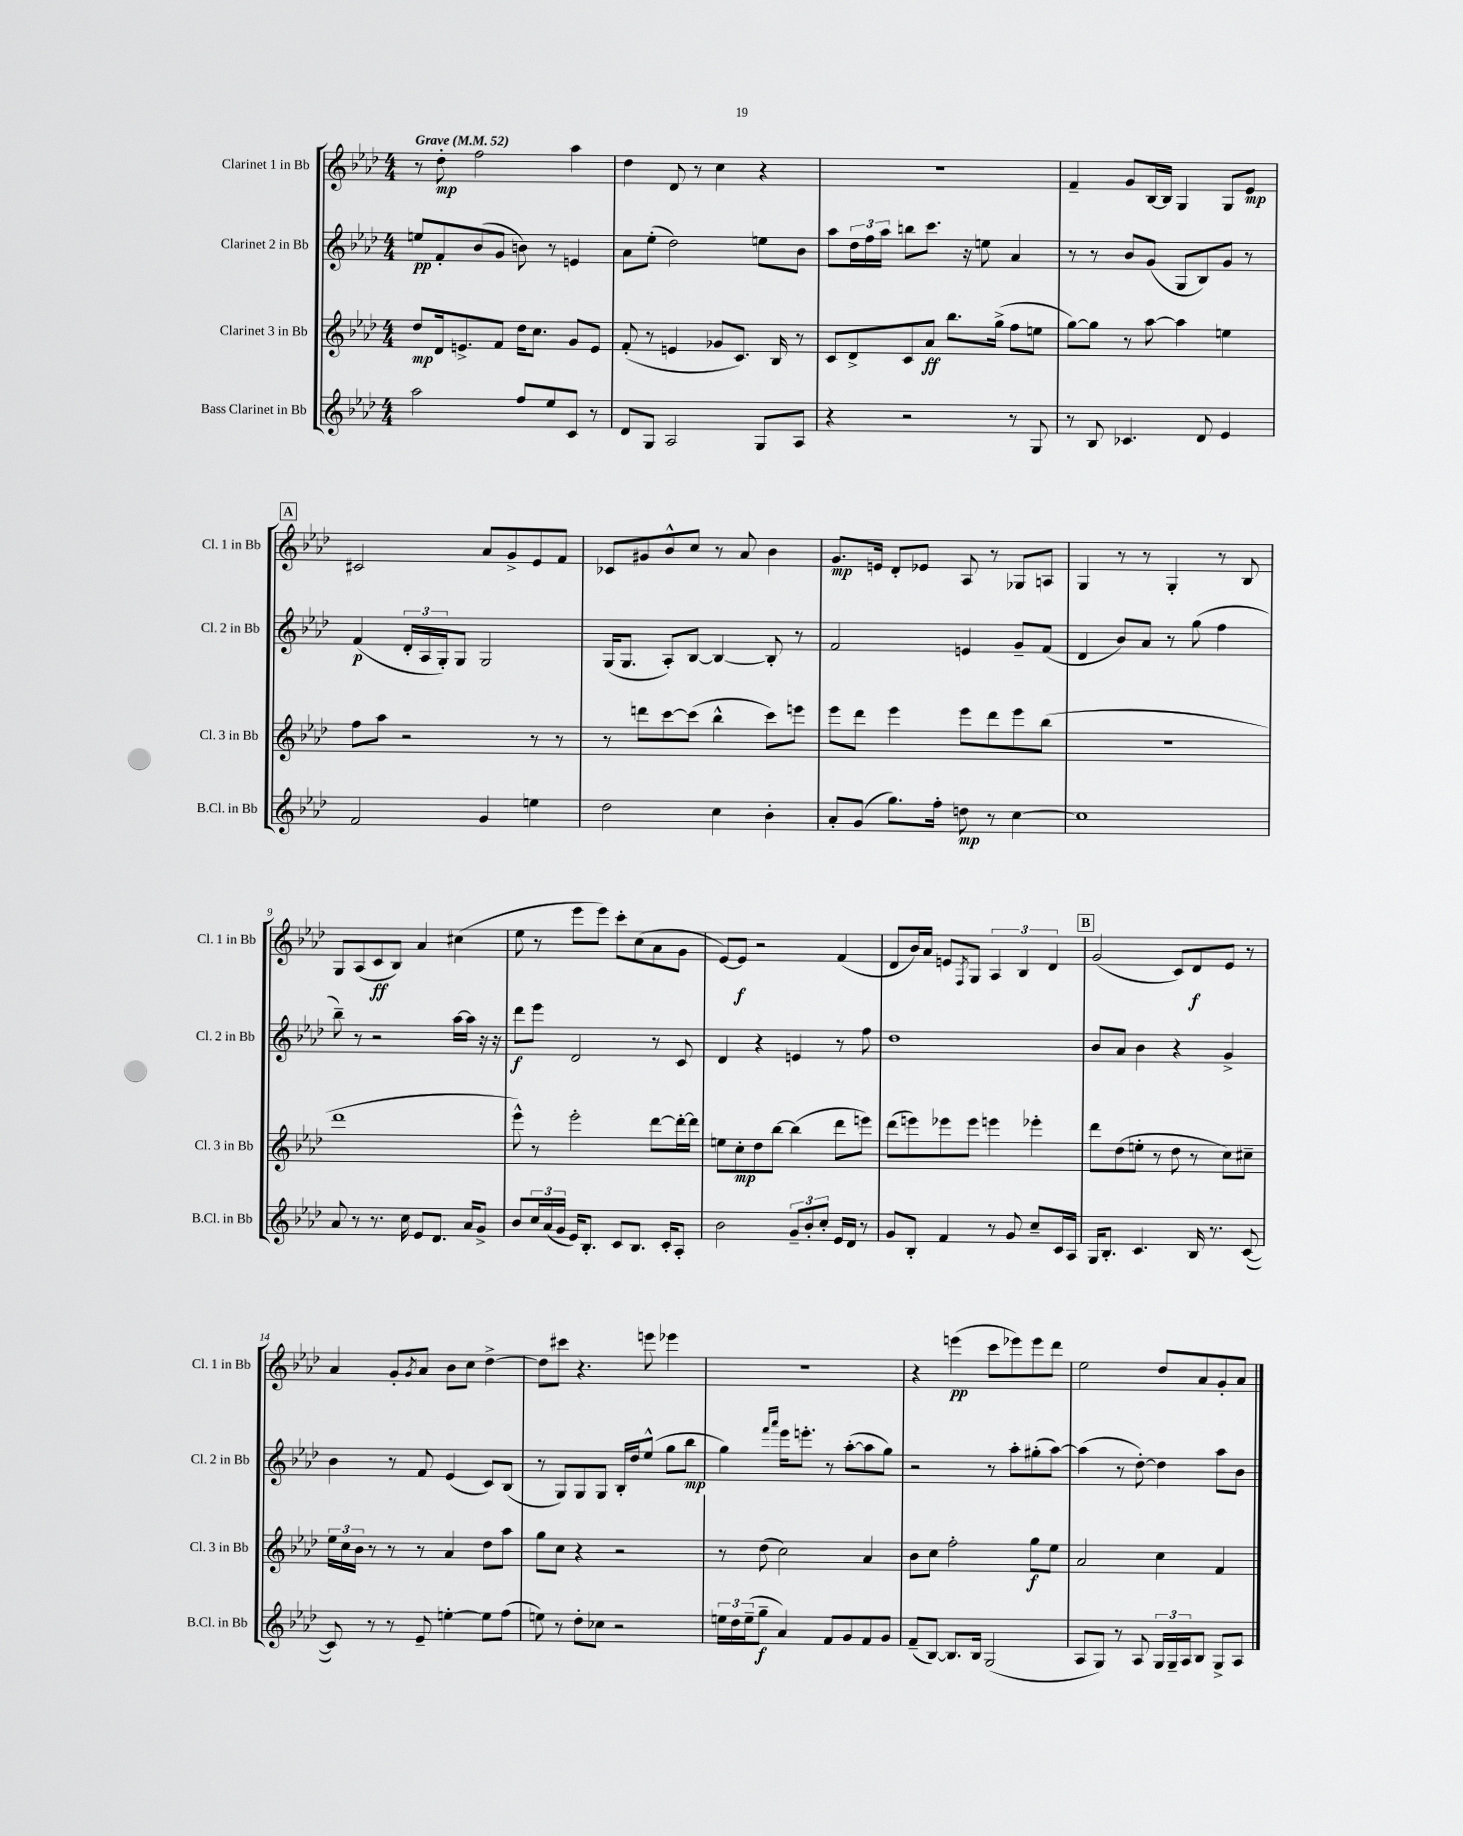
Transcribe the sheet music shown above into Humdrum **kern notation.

**kern	**dynam	**kern	**dynam	**kern	**dynam	**kern	**dynam
*part4	*part4	*part3	*part3	*part2	*part2	*part1	*part1
*staff4	*staff4	*staff3	*staff3	*staff2	*staff2	*staff1	*staff1
*I"Bass Clarinet in Bb	*	*I"Clarinet 3 in Bb	*	*I"Clarinet 2 in Bb	*	*I"Clarinet 1 in Bb	*
*I'B.Cl. in Bb	*	*I'Cl. 3 in Bb	*	*I'Cl. 2 in Bb	*	*I'Cl. 1 in Bb	*
*clefG2	*	*clefG2	*	*clefG2	*	*clefG2	*
*k[b-e-a-d-]	*	*k[b-e-a-d-]	*	*k[b-e-a-d-]	*	*k[b-e-a-d-]	*
*M4/4	*	*M4/4	*	*M4/4	*	*M4/4	*
*MM52	*	*MM52	*	*MM52	*	*MM52	*
=1	=1	=1	=1	=1	=1	=1	=1
!	!	!	!	!	!	!LO:TX:a:B:t=Grave	!
2aa-\	.	8dd-/L	mp	8een/L	pp	8r	.
.	.	16d-/k	.	8f'/	.	8dd-'\	mp
.	.	8.en^/	.	.	.	.	.
.	.	.	.	(8b-/	.	2ff\	.
.	.	8f/J	.	8g/J	.	.	.
8ff/L	.	16dd-\KL	.	8bn\)	.	.	.
.	.	8.cc\J	.	.	.	.	.
8ee-/	.	.	.	8r	.	.	.
8c/J	.	8g/L	.	4en/	.	4aa-\	.
8r	.	8e/J	.	.	.	.	.
=2	=2	=2	=2	=2	=2	=2	=2
8d-/L	.	(8f'/	.	8a-\L	.	4dd-\	.
8G/J	.	8r	.	(8ee-'\J	.	.	.
2A-/	.	4en/	.	2dd-\)	.	8d-/	.
.	.	.	.	.	.	8r	.
.	.	8g-X/L	.	.	.	4cc\	.
.	.	8.c/J)	.	.	.	.	.
8G/L	.	.	.	8een\L	.	4r	.
.	.	16B-/	.	.	.	.	.
8A-/J	.	8r	.	8b-\J	.	.	.
=3	=3	=3	=3	=3	=3	=3	=3
4r	.	8c/L	.	8aa-\L	.	1r	.
.	.	8d-^/	.	24dd-\L	.	.	.
.	.	.	.	24ff\	.	.	.
.	.	.	.	24aa-\JJ	.	.	.
2r	.	8c/	.	8bbn\L	.	.	.
.	.	8a-/J	ff	8.ccc\J	.	.	.
.	.	8.bb-\L	.	.	.	.	.
.	.	.	.	16r	.	.	.
.	.	.	.	8een\	.	.	.
.	.	(16gg^\Jk	.	.	.	.	.
8r	.	8ff\L	.	4a-/	.	.	.
8G/	.	8een\J	.	.	.	.	.
=4	=4	=4	=4	=4	=4	=4	=4
8r	.	[8gg\L)	.	8r	.	4f~/	.
8B-/	.	8gg\J]	.	8r	.	.	.
4.c-X/	.	8r	.	8b-/L	.	8g/L	.
.	.	[8aa-\	.	(8g/J	.	[16B-/L	.
.	.	.	.	.	.	16B-/JJ]	.
.	.	4aa-\]	.	8G/L	.	4G/	.
8d-/	.	.	.	8B-/)	.	.	.
4e-/	.	4een\	.	8g/J	.	8G/L	.
.	.	.	.	8r	.	8e-/J	mp
!!LO:LB:g=z
!!LO:REH:place=s1:t=A
=5	=5	=5	=5	=5	=5	=5	=5
2f/	.	8ff\L	.	(4f/	p	2c#X/	.
.	.	8aa-\J	.	.	.	.	.
.	.	2r	.	24d-'/LL	.	.	.
.	.	.	.	24A-/	.	.	.
.	.	.	.	24G'/J)	.	.	.
.	.	.	.	8G/J	.	.	.
4g/	.	.	.	2G/	.	8a-/L	.
.	.	.	.	.	.	8g^/	.
4een\	.	8r	.	.	.	8e-/	.
.	.	8r	.	.	.	8f/J	.
=6	=6	=6	=6	=6	=6	=6	=6
2dd-\	.	8r	.	(16G/KL	.	8c-X/L	.
.	.	.	.	8.G/J	.	.	.
.	.	8dddn\L	.	.	.	8g#X/	.
.	.	[8ccc\	.	8A-'/L)	.	8b-^^/	.
.	.	(8ccc\J]	.	[8B-/J	.	8cc/J	.
4cc\	.	4bb-^^\	.	4B-/_	.	8r	.
.	.	.	.	.	.	8a-/	.
4b-'\	.	8ccc\L)	.	8B-'/]	.	4b-\	.
.	.	8eeen\J	.	8r	.	.	.
=7	=7	=7	=7	=7	=7	=7	=7
8a-'/L	.	8eee-\L	.	2f/	.	8.g/L	mp
(8g/J	.	8ddd-\J	.	.	.	.	.
.	.	.	.	.	.	16en/Jk	.
8.gg\L)	.	4eee-\	.	.	.	8d-'/L	.
.	.	.	.	.	.	8e-X/J	.
16ff'\Jk	.	.	.	.	.	.	.
8ddn\	mp	8eee-\L	.	4en/	.	8A-/	.
8r	.	8ddd-\	.	.	.	8r	.
[4cc\	.	8eee-\	.	8g~/L	.	8G-X/L	.
.	.	(8bb-\J	.	(8f/J	.	8An/J	.
=8	=8	=8	=8	=8	=8	=8	=8
1cc]	.	1r	.	4d-/	.	4G/	.
.	.	.	.	8b-/L)	.	8r	.
.	.	.	.	8a-/J	.	8r	.
.	.	.	.	8r	.	4G'/	.
.	.	.	.	(8gg\	.	.	.
.	.	.	.	4ff\	.	8r	.
.	.	.	.	.	.	8B-/	.
!!LO:LB:g=z
=9	=9	=9	=9	=9	=9	=9	=9
8a-/	.	1ddd-	.	8bb-~\)	.	8G/L	.
8r	.	.	.	8r	.	(8A-/	.
8.r	.	.	.	2r	.	8c/	ff
.	.	.	.	.	.	8B-/J)	.
16cc\	.	.	.	.	.	.	.
8e-/L	.	.	.	.	.	4a-/	.
8.d-/J	.	.	.	.	.	.	.
.	.	.	.	[16aa-\LL	.	(4cc#X\	.
16a-/KL	.	.	.	16aa-\JJ]	.	.	.
8g^/J	.	.	.	16r	.	.	.
.	.	.	.	16r	.	.	.
=10	=10	=10	=10	=10	=10	=10	=10
8b-/L	.	8eee-^^\)	.	8ddd-\L	f	8ee-\	.
24cc/L	.	8r	.	8eee-\J	.	8r	.
(24a-/	.	.	.	.	.	.	.
24g/JJ	.	.	.	.	.	.	.
16e-/KL)	.	2eee-'\	.	2d-/	.	8eee-\L	.
8.B-'/J	.	.	.	.	.	.	.
.	.	.	.	.	.	8eee-\J)	.
8c/L	.	.	.	.	.	8ccc'\L	.
8.B-/J	.	.	.	.	.	(8cc\	.
.	.	[8ddd-\L	.	8r	.	8a-\	.
16c'/KL	.	.	.	.	.	.	.
8A-'/J	.	16ddd-'\L_	.	8c/	.	8g\J	.
.	.	16ddd-\JJ]	.	.	.	.	.
=11	=11	=11	=11	=11	=11	=11	=11
2b-\	.	8een\L	.	4d-/	.	[8e-/L)	.
.	.	8cc'\	mp	.	.	8e-/J]	f
.	.	8dd-\	.	4r	.	2r	.
.	.	[8bb-\J	.	.	.	.	.
12g~/L	.	(4bb-\]	.	4en/	.	.	.
12b-'/	.	.	.	.	.	.	.
12cc'/J	.	.	.	.	.	.	.
16e-/LL	.	8ddd-\L	.	8r	.	(4f/	.
16d-/JJ	.	.	.	.	.	.	.
8r	.	8eeen\J)	.	8ff\	.	.	.
=12	=12	=12	=12	=12	=12	=12	=12
8g/L	.	(8ddd-\L	.	1dd-	.	8d-/L	.
8B-'/J	.	8eeen\)	.	.	.	16b-/L)	.
.	.	.	.	.	.	16a-/JJ	.
4f/	.	8eee-X\	.	.	.	8en/L	.
.	.	.	.	.	.	8qF/	.
.	.	8eee-\J	.	.	.	8G/J	.
8r	.	4eeen\	.	.	.	6A-/	.
8g/	.	.	.	.	.	.	.
.	.	.	.	.	.	6B-/	.
8cc~/L	.	4eee-X'\	.	.	.	.	.
.	.	.	.	.	.	6d-/	.
16c/L	.	.	.	.	.	.	.
16A-/JJ	.	.	.	.	.	.	.
!!LO:REH:place=s1:t=B
=13	=13	=13	=13	=13	=13	=13	=13
16G/KL	.	8ddd-\L	.	8b-/L	.	(2g/	.
8.B-'/J	.	.	.	.	.	.	.
.	.	(8dd-\	.	8a-/J	.	.	.
4.c/	.	8een'\J	.	4b-\	.	.	.
.	.	8r	.	.	.	.	.
.	.	8dd-\	.	4r	.	8c/L)	.
16B-/	.	8r	.	.	.	8d-/	f
8.r	.	.	.	.	.	.	.
.	.	8cc\L)	.	4g^/	.	8e-/J	.
([8c/	.	8cc#X~\J	.	.	.	8r	.
!!LO:LB:g=z
=14	=14	=14	=14	=14	=14	=14	=14
8c/])	.	24ee-\LL	.	4b-\	.	4a-/	.
.	.	24cc\	.	.	.	.	.
.	.	24b-\JJ	.	.	.	.	.
8r	.	8r	.	.	.	.	.
8r	.	8r	.	8r	.	8g'/L	.
.	.	.	.	.	.	8qg/	.
8e-~/	.	8r	.	8f/	.	8a-/J	.
[4een'\	.	4a-/	.	(4e-/	.	8b-\L	.
.	.	.	.	.	.	8cc\J	.
8ee\L]	.	8dd-\L	.	8c/L)	.	[4dd-^\	.
(8ff\J	.	8aa-\J	.	(8B-/J	.	.	.
=15	=15	=15	=15	=15	=15	=15	=15
8een\)	.	8gg\L	.	8r	.	8dd-\L]	.
8r	.	8cc\J	.	8G/L)	.	8ccc#X\J	.
8dd-'\L	.	4r	.	8G/	.	4.r	.
8cc-X\J	.	.	.	8G/J	.	.	.
2r	.	2r	.	16B-'/LL	.	.	.
.	.	.	.	16dd-/J	.	.	.
.	.	.	.	(8ee-^^/J	.	8eeen\	.
.	.	.	.	8gg\L	.	4eee-X\	.
.	.	.	.	8bb-\J	mp	.	.
=16	=16	=16	=16	=16	=16	=16	=16
24een\LL	.	8r	.	4gg\)	.	1r	.
24dd-\	.	.	.	.	.	.	.
(24ee~\J	.	.	.	.	.	.	.
8gg~\J	f	(8dd-\	.	.	.	.	.
.	.	.	.	16qqfff/LL	.	.	.
.	.	.	.	16qqaaa-/JJ	.	.	.
4a-/)	.	2cc\)	.	16eee-\KL	.	.	.
.	.	.	.	8.eeen'\J	.	.	.
8f/L	.	.	.	8r	.	.	.
8g/	.	.	.	([8aa-'\L	.	.	.
8f/	.	4a-/	.	8aa-\]	.	.	.
8g/J	.	.	.	8gg\J)	.	.	.
=17	=17	=17	=17	=17	=17	=17	=17
(8f~/L	.	8b-\L	.	2r	.	4r	.
[8B-/J)	.	8cc\J	.	.	.	.	.
8.B-/L]	.	2ff'\	.	.	.	(4eeen\	pp
16B-/Jk	.	.	.	.	.	.	.
(2G/	.	.	.	8r	.	8ccc\L	.
.	.	.	.	8aa-'\L	.	8eee-X\)	.
.	.	8gg\L	f	(8gg#X'\	.	8eee-\	.
.	.	8ee-\J	.	[8aa-\J)	.	8ddd-\J	.
=18	=18	=18	=18	=18	=18	=18	=18
8A-/L	.	2a-/	.	(4aa-\]	.	2ee-\	.
8G/J)	.	.	.	.	.	.	.
8r	.	.	.	8r	.	.	.
8A-/	.	.	.	[8dd-'\)	.	.	.
24G/LL	.	4cc\	.	4dd-\]	.	8dd-/L	.
24G~/	.	.	.	.	.	.	.
24A-/J	.	.	.	.	.	.	.
8B-/J	.	.	.	.	.	8a-/	.
8G^/L	.	4f/	.	8aa-\L	.	8g'/	.
8A-/J	.	.	.	8b-\J	.	8a-/J	.
==	==	==	==	==	==	==	==
*-	*-	*-	*-	*-	*-	*-	*-
